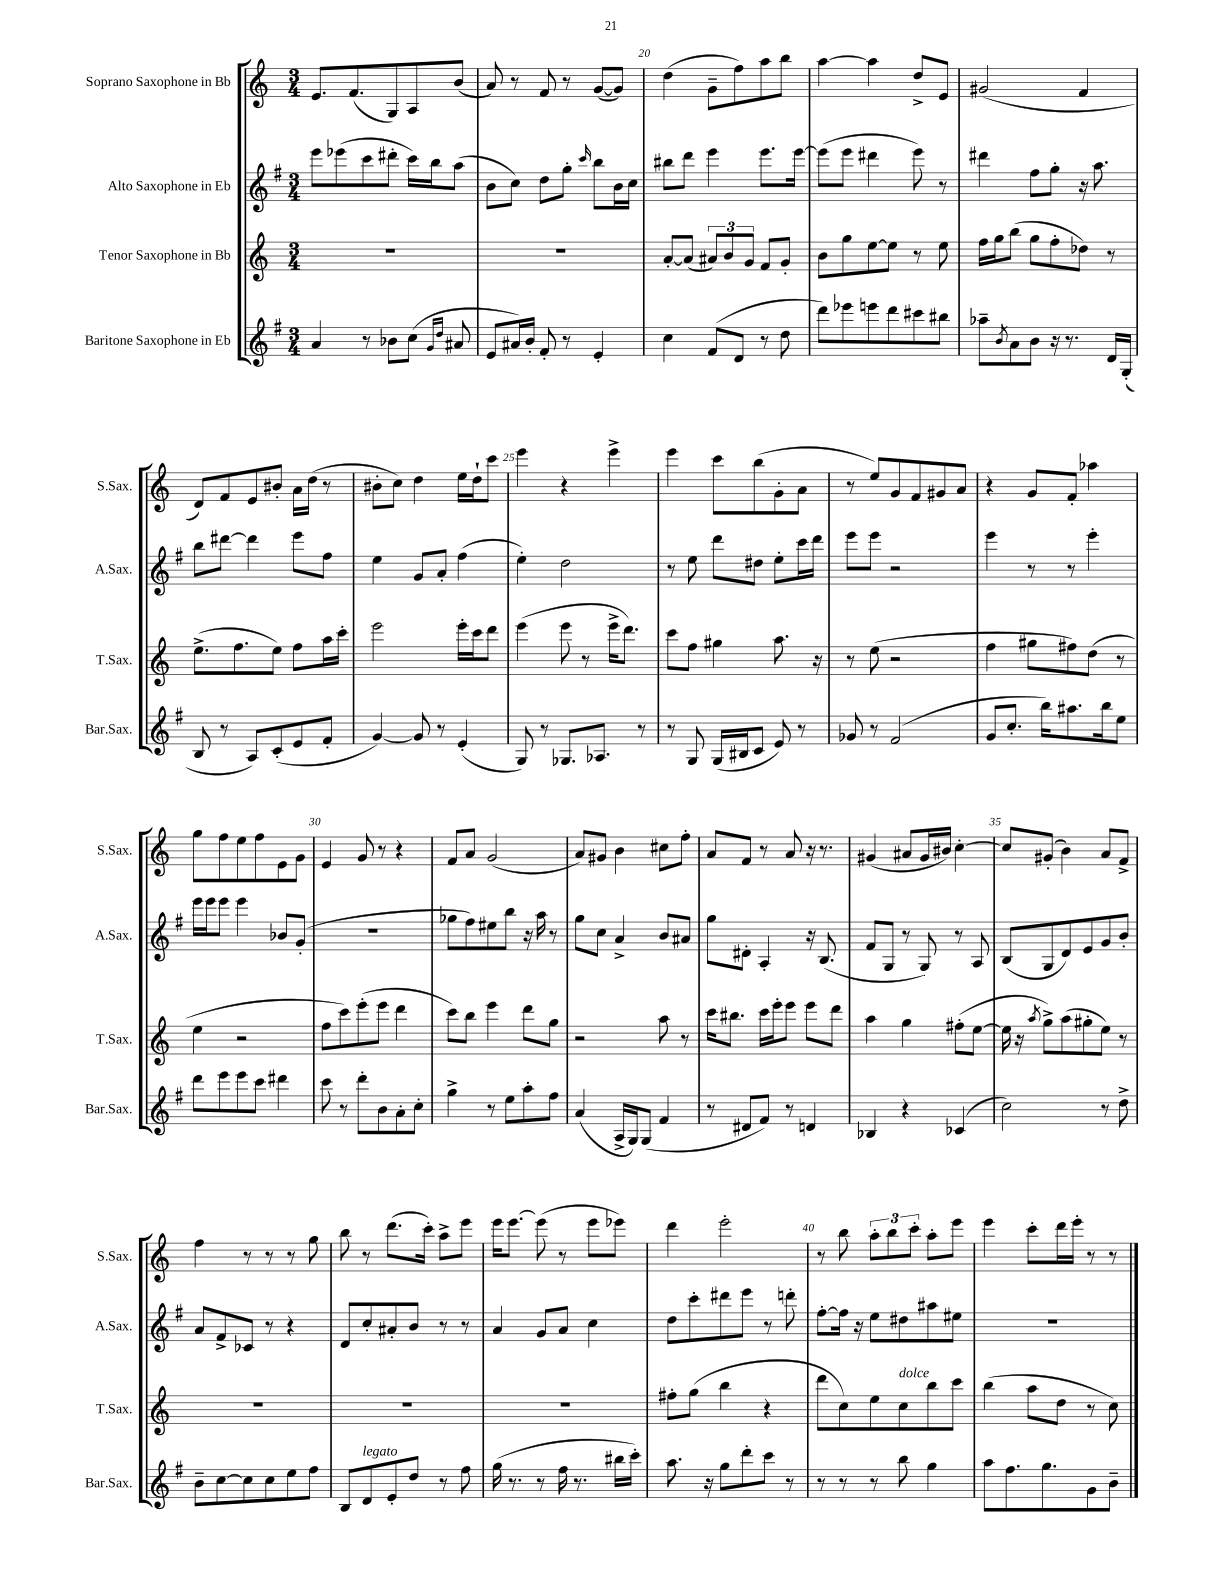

**kern	**kern	**kern	**kern
*part4	*part3	*part2	*part1
*staff4	*staff3	*staff2	*staff1
*I"Baritone Saxophone in Eb	*I"Tenor Saxophone in Bb	*I"Alto Saxophone in Eb	*I"Soprano Saxophone in Bb
*I'Bar.Sax.	*I'T.Sax.	*I'A.Sax.	*I'S.Sax.
*clefG2	*clefG2	*clefG2	*clefG2
*k[f#]	*k[]	*k[f#]	*k[]
*M3/4	*M3/4	*M3/4	*M3/4
=18	=18	=18	=18
4a/	2.r	8eee\L	8.e/L
.	.	(8eee-X\	.
.	.	.	(8.f/
8r	.	8ccc\	.
8b-X\L	.	8ddd#X'\J	8G/)
(8cc\J	.	16ccc\LL)	8A/
.	.	16bb\J	.
16qqg/LL	.	.	.
16qqdd/JJ	.	.	.
8a#X/	.	(8aa\J	(8b/J
=19	=19	=19	=19
8e/L	2.r	8b\L	8a/)
16a#X/L)	.	8cc\J)	8r
16b'/JJ	.	.	.
8f#'/	.	8dd\L	8f/
8r	.	8gg'\J	8r
.	.	16qqccc/	.
4e'/	.	8bb\L	([8g/L
.	.	16b\L	8g/J])
.	.	16cc\JJ	.
=20	=20	=20	=20
4cc\	[8a'/L	8bb#X\L	(4dd\
.	(8a/J]	8ddd\J	.
(8f#/L	12a#X/L)	4eee\	8g~\L
.	12b/	.	.
8d/J	.	.	8ff\)
.	12g/J	.	.
8r	8f/L	8.eee\L	8aa\
8dd\	8g'/J	.	8bb\J
.	.	[16eee\Jk	.
=21	=21	=21	=21
8ddd\L)	8b\L	(8eee\L]	[4aa\
8eee-X\	8gg\	8eee\J	.
8eeen\	[8ee\	4ddd#X\	4aa\]
8ddd\	8ee\J]	.	.
8ccc#X\	8r	8eee\)	8dd^/L
8bb#X\J	8ee\	8r	8e/J
=22	=22	=22	=22
8aa-X~\L	16ff\LL	4ddd#X\	(2g#X/
.	16gg\J	.	.
8qb/	.	.	.
8a\	(8bb\J	.	.
8b\J	8gg\L	8ff#\L	.
16r	8ff'\	8gg'\J	.
8.r	.	.	.
.	8dd-X\J)	16r	4f/
.	.	8.aa\	.
16d/LL	8r	.	.
(16G'/JJ	.	.	.
!!LO:LB:g=z
=23	=23	=23	=23
8B/	(8.ee^\L	8bb\L	8d/L)
8r	.	[8ddd#X\J	8f/
.	8.ff\	.	.
8A/L)	.	4ddd#\]	8e/
(8c'/	8ee\J)	.	8b#X'/J
8e/	8ff\L	8eee\L	16a\LL
.	.	.	(16dd\JJ
8f#'/J	16aa\L	8ff#\J	8r
.	16ccc'\JJ	.	.
=24	=24	=24	=24
[4g/)	2eee\	4ee\	8b#X'\L
.	.	.	8cc\J)
8g/]	.	8g/L	4dd\
8r	.	8a'/J	.
(4e'/	16eee'\LL	(4ff#\	16ee\LL
.	16ccc\J	.	16dd`\J
.	8ddd\J	.	8ccc\J
=25	=25	=25	=25
8G/)	(4eee\	4ee'\)	4eee\
8r	.	.	.
8.G-X/L	8eee\	2dd\	4r
.	8r	.	.
8.A-X/J	.	.	.
.	16eee^\KL	.	4eee^\
.	8.ddd\J)	.	.
8r	.	.	.
=26	=26	=26	=26
8r	8ccc\L	8r	4eee\
8G/	8ff\J	8ee\	.
(16G/LL	4gg#X\	8ddd\L	8ccc\L
16B#X/J	.	.	.
8c/J	.	8dd#X\J	(8bb\
8e/)	8.aa\	8ee'\L	8g'\
8r	.	16ccc\L	8a\J
.	16r	16ddd\JJ	.
=27	=27	=27	=27
8g-X/	8r	8eee\L	8r
8r	(8ee\	8eee\J	8ee/L)
(2f#/	2r	2r	8g/
.	.	.	8f/
.	.	.	8g#X/
.	.	.	8a/J
=28	=28	=28	=28
8g/L	4ff\	4eee\	4r
8.cc'/J	.	.	.
.	8gg#X\L	8r	8g/L
16bb\KL)	.	.	.
8.aa#X\	8ff#X\)	8r	8f'/J
.	(8dd\J	4eee'\	4aa-X\
16bb\k	.	.	.
8ee\J	8r	.	.
!!LO:LB:g=z
=29	=29	=29	=29
8ddd\L	4ee\	16eee\LL	8gg\L
.	.	16eee\J	.
8eee\	.	8eee\J	8ff\
8eee\	2r	4eee\	8ee\
8ccc\J	.	.	8ff\
4ddd#X\	.	8b-X/L	8e\
.	.	(8g'/J	8g\J
=30	=30	=30	=30
8ccc\	8ff\L	2.r	4e/
8r	8ccc\)	.	.
8ddd'\L	(8eee'\	.	8g/
8b\	8eee\J	.	8r
8a'\	4ddd\	.	4r
8cc'\J	.	.	.
=31	=31	=31	=31
4gg^\	8ccc\L)	8gg-X\L	8f/L
.	8bb\J	8ff#\)	8a/J
8r	4eee\	8ee#X\	(2g/
8ee\L	.	8bb\J	.
8aa'\	8ddd\L	16r	.
.	.	16aa\	.
8ff#\J	8gg\J	8r	.
=32	=32	=32	=32
(4a/	2r	8gg\L	8a/L)
.	.	8cc\J	8g#X/J
16A^/LL	.	4a^/	4b\
16G/J)	.	.	.
(8G/J	.	.	.
4f#/	8aa\	8b/L	8cc#X\L
.	8r	8a#X/J	8ff'\J
=33	=33	=33	=33
8r	16ccc\KL	8gg\L	8a/L
.	8.bb#X\J	.	.
8d#X/L	.	8d#X'\J	8f/J
8f#/J)	16ccc\LL	4A'/	8r
.	16eee'\J	.	.
8r	8eee\J	.	8a/
4dn/	8eee\L	16r	16r
.	.	(8.B/	8.r
.	8ddd\J	.	.
=34	=34	=34	=34
4B-X/	4aa\	8f#/L	(4g#X/
.	.	8G/J	.
4r	4gg\	8r	8a#X/L
.	.	8G/)	16g#/L
.	.	.	16b#X/JJ)
(4c-X/	(8ff#X'\L	8r	[4cc'\
.	[8ee\J	8A/	.
=35	=35	=35	=35
2cc\)	16ee\]	(8B/L	8cc/L]
.	16r	.	.
.	8qaa/	.	.
.	8gg^\L)	8G/	(8g#X'/J
.	(8aa\	8d/)	4b\)
.	8gg#X'\	8e/	.
8r	8ee\J)	8g/	8a/L
8dd^\	8r	8b'/J	8f^/J
!!LO:LB:g=z
=36	=36	=36	=36
8b~\L	2.r	8a/L	4ff\
[8cc\	.	8f#^/	.
8cc\]	.	8c-X/J	8r
8cc\	.	8r	8r
8ee\	.	4r	8r
8ff#\J	.	.	8gg\
=37	=37	=37	=37
8B/L	2.r	8d/L	8bb\
!LO:TX:a:i:t=legato	!	!	!
8d/	.	8cc'/	8r
8e'/	.	8a#X'/	(8.ddd\L
8dd/J	.	8b/J	.
.	.	.	16ccc'\Jk)
8r	.	8r	8aa^\L
8ff#\	.	8r	8eee\J
=38	=38	=38	=38
(16gg\	2.r	4a/	16eee\KL
8.r	.	.	[8.eee\J
8r	.	8g/L	(8eee\]
16ff#\	.	8a/J	8r
8.r	.	.	.
.	.	4cc\	8eee\L
16bb#X\LL	.	.	8eee-X\J)
16ccc'\JJ)	.	.	.
=39	=39	=39	=39
8.aa\	8ff#X'\L	8dd\L	4ddd\
.	(8gg\J	8ccc'\	.
16r	.	.	.
8gg\L	4bb\	8ddd#X\	2eee'\
8ddd'\	.	8eee\J	.
8ccc\J	4r	8r	.
8r	.	8dddn'\	.
=40	=40	=40	=40
8r	8ddd\L	[8ff#'\L	8r
8r	8cc\)	16ff#\Jk]	8bb\
.	.	16r	.
8r	8ee\	8ee\L	12aa'\L
.	.	.	12bb\
!	!LO:TX:a:i:t=dolce	!	!
8bb\	8cc\	8dd#X\	.
.	.	.	12ccc'\J
4gg\	8bb\	8aa#X\	8aa'\L
.	8ccc\J	8ee#X\J	8eee\J
=41	=41	=41	=41
8aa\L	(4bb\	2.r	4eee\
8.ff#\	.	.	.
.	8aa\L	.	8ccc'\L
8.gg\	.	.	.
.	8dd\J	.	16ddd\L
.	.	.	16eee'\JJ
8g\	8r	.	8r
8b~\J	8cc\)	.	8r
==	==	==	==
*-	*-	*-	*-
